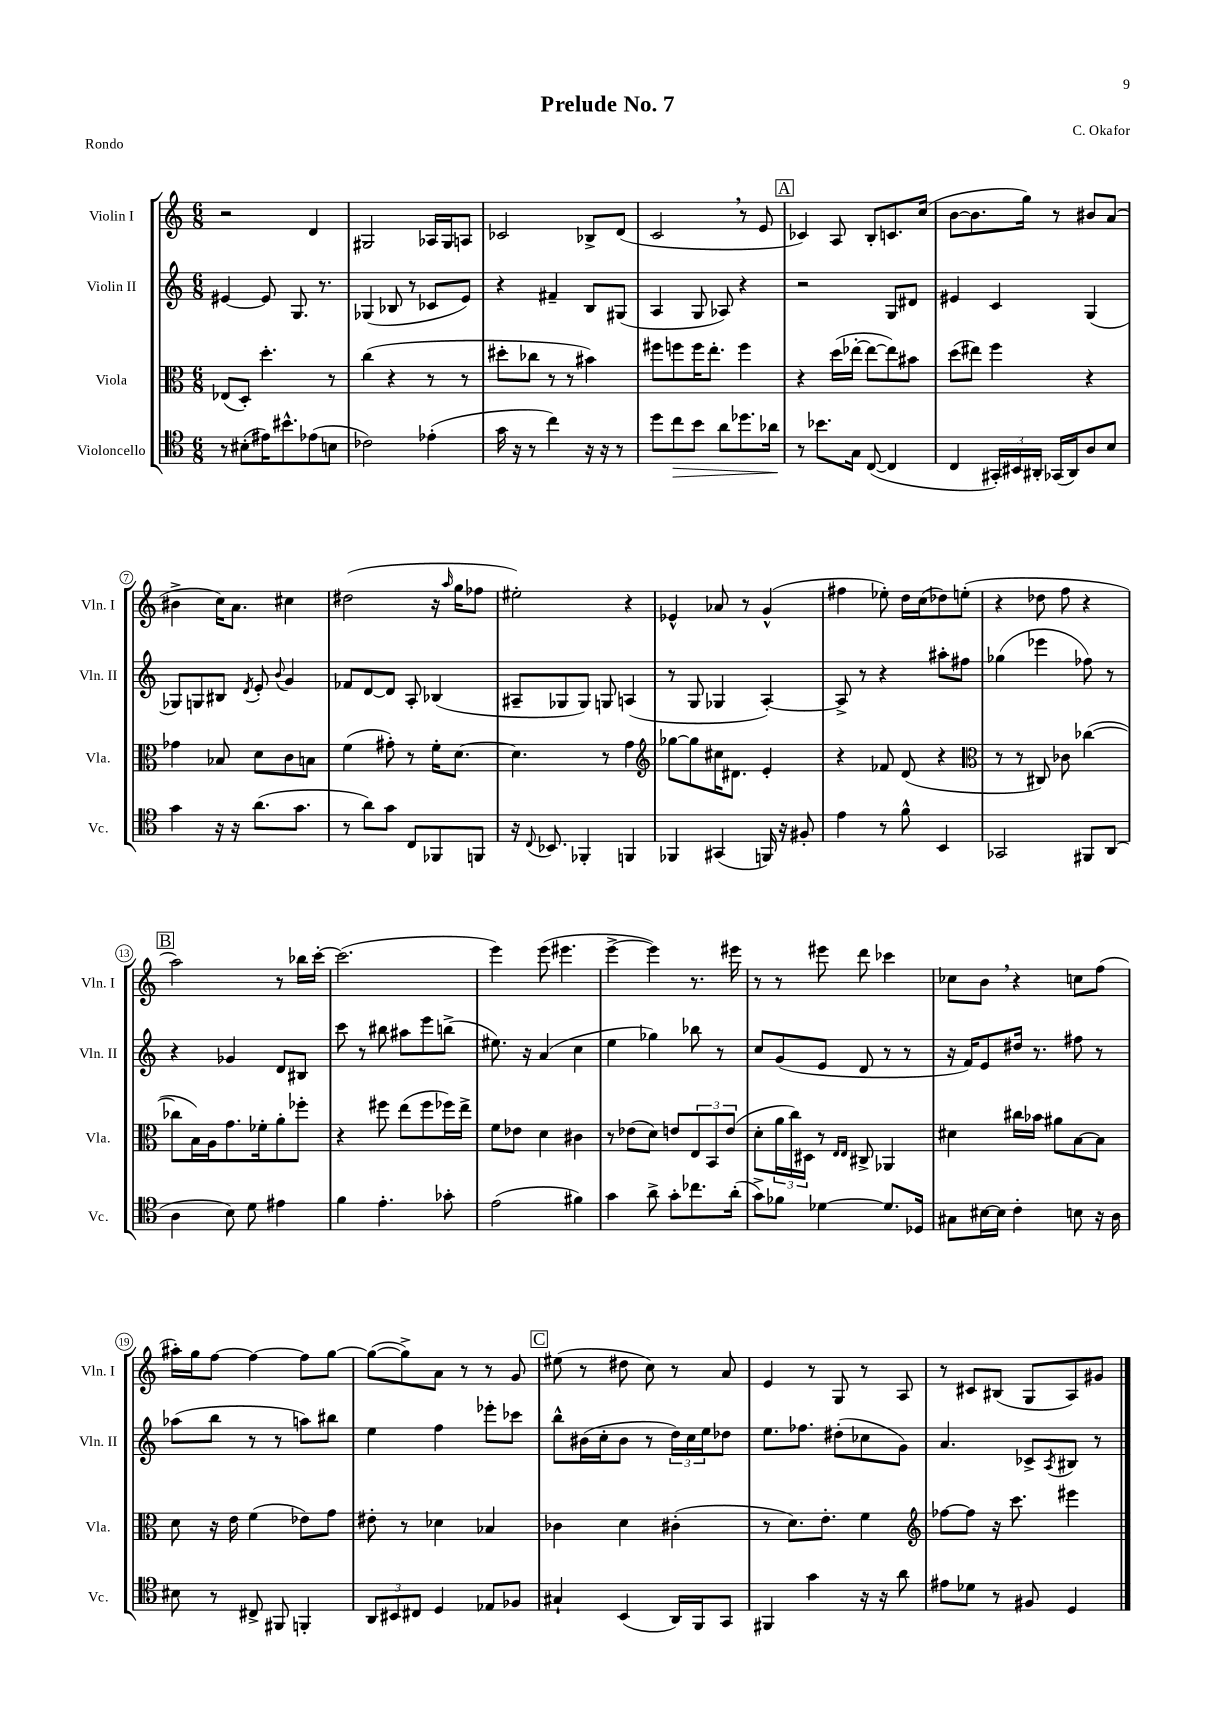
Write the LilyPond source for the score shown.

\header { title = "Prelude No. 7" composer = "C. Okafor" piece = "Rondo" }
<<
\new StaffGroup <<
\new Staff = "s0" \with { instrumentName = "Violin I" shortInstrumentName = "Vln. I" } {
    \clef treble \key c \major \numericTimeSignature \time 6/8
    r2 d'4 |
    gis2 aes16 gis16 a8 |
    ces'2 bes8-> d'8( |
    c'2 \breathe r8 e'8 |
    \mark \markup { \box "A" } ces'4) a8 b8-. c'8. c''16( |
    b'8~ b'8. g''16) r8 bis'8 a'8( |
    bis'4-> c''16) a'8. cis''4 |
    dis''2( r16 \grace { a''16 } g''16 fes''8 |
    eis''2-.) r4 |
    ees'4-^ aes'8 r8 g'4-^( |
    fis''4 ees''8-.) d''16 c''16( des''8) e''8-.( |
    r4 des''8 f''8 r4 |
    \mark \markup { \box "B" } a''2) r8 bes''16 c'''16~-. |
    c'''2.( |
    e'''4) e'''8( eis'''4. |
    e'''4~-> e'''4) r8. eis'''16 |
    r8 r8 eis'''8 d'''8 ces'''4 |
    ces''8 b'8 \breathe r4 c''8 f''8( |
    ais''16-.) g''16 f''8~ f''4~ f''8 g''8~ |
    g''8~( g''8->) a'8 r8 r8 g'8 |
    \mark \markup { \box "C" } eis''8( r8 dis''8 c''8) r8 a'8 |
    e'4 r8 g8 r8 a8 |
    r8 cis'8 bis8( g8 a8) gis'8 \bar "|." |
}
\new Staff = "s1" \with { instrumentName = "Violin II" shortInstrumentName = "Vln. II" } {
    \clef treble \key c \major \numericTimeSignature \time 6/8
    eis'4~ eis'8 g8. r8. |
    ges4( bes8 r8 ces'8 e'8) |
    r4 fis'4-- b8 gis8( |
    a4 g8 aes8) r4 |
    \mark \markup { \box "A" } r2 g8 dis'8 |
    eis'4 c'4 g4( |
    ges8) g8 bis8 \acciaccatura { d'8 } e'8-. \appoggiatura { b'8 } g'4 |
    fes'8 d'8~ d'8 a8-. bes4( |
    ais8-- ges8 ges8) g8 a4( |
    r8 g8 ges4 a4~-.) |
    a8-> r8 r4 ais''8-. fis''8 |
    ges''4( ees'''4 fes''8) r8 |
    \mark \markup { \box "B" } r4 ges'4 d'8 bis8 |
    c'''8 r8 bis''8 ais''8 e'''8 b''8->( |
    eis''8.) r16 a'4( c''4 |
    e''4 ges''4) bes''8 r8 |
    c''8 g'8( e'8 d'8 r8 r8 |
    r16 f'16) e'8 dis''16 r8. fis''8 r8 |
    aes''8( b''8 r8 r8 a''8) bis''8 |
    e''4 f''4 ees'''8-. ces'''8 |
    \mark \markup { \box "C" } b''8-^ bis'16( c''16-. bis'8 r8 \tuplet 3/2 { d''16) c''16 e''16 } des''8 |
    e''8. fes''8. dis''8-.( ces''8 g'8) |
    a'4. ces'8-> \acciaccatura { a8 } bis8 r8 \bar "|." |
}
\new Staff = "s2" \with { instrumentName = "Viola" shortInstrumentName = "Vla." } {
    \clef alto \key c \major \numericTimeSignature \time 6/8
    ees8( d8-.) d''4.-. r8 |
    c''4( r4 r8 r8 |
    dis''8-. ces''8 r8 r8 bis'4) |
    fis''8 f''8 f''16 e''8.-. f''4 |
    \mark \markup { \box "A" } r4 d''16( ees''16~-. ees''8~ ees''8) bis'8 |
    d''8( eis''8) f''4 r4 |
    ges'4 bes8 d'8 c'8 b8 |
    f'4( gis'8-.) r8 f'16-. d'8.~ |
    d'4. r8 g'4 |
    \clef treble ges''8~ ges''8 cis''16 dis'8. e'4-. |
    r4 fes'8 d'8( r4 |
    \clef alto r8 r8 cis8) ces'8 ces''4~( |
    \mark \markup { \box "B" } ces''8 b16) a16 g'8. fes'16-. a'8-. fes''8-. |
    r4 fis''8 e''8( fis''8 fes''16) e''16-> |
    f'8 ees'8 d'4 cis'4 |
    r8 ees'8( d'8) e'8 \tuplet 3/2 { e8 b,8 e'8( } |
    d'8-. \tuplet 3/2 { a'16 c''16) dis16 } r8 \grace { e16 e16 } cis8-> aes,4 |
    dis'4 cis''16 bes'16 ais'8 b8~ b8 |
    d'8 r16 e'16 f'4( ees'8) g'8 |
    eis'8-. r8 des'4 bes4 |
    \mark \markup { \box "C" } ces'4 d'4 cis'4-.( |
    r8 d'8.) e'8.-. f'4 |
    \clef treble fes''8~ fes''8 r16 c'''8. eis'''4 \bar "|." |
}
\new Staff = "s3" \with { instrumentName = "Violoncello" shortInstrumentName = "Vc." } {
    \clef tenor \key c \major \numericTimeSignature \time 6/8
    r8 bis8-.( eis'16) bis'8.-^ ees'8( b8 |
    ces'2) ees'4-.( |
    g'16 r16 r8 c''4) r16 r16 r8 |
    d''8 c''8\> b'8 a'8 des''8. aes'16\! |
    \mark \markup { \box "A" } r8 bes'8. g16 c8~( c4 |
    c4 \tuplet 3/2 { gis,16-.) bis,16 ais,16-. } ges,16( ais,16) a8 b8 |
    g'4 r16 r16 a'8.( g'8. |
    r8 a'8) g'8 c8 fes,8 f,8 |
    r16 \appoggiatura { c8 } bes,8. fes,4-. f,4 |
    fes,4 gis,4( f,16) r16 fis8-. |
    e'4 r8 f'8-^ b,4 |
    ges,2 fis,8 a,8( |
    \mark \markup { \box "B" } a4 b8) d'8 eis'4 |
    f'4 e'4.-. ges'8-. |
    e'2( fis'4) |
    g'4 a'8-> g'8-. ces''8. a'16-.( |
    g'8->) fes'8 des'4~ des'8. des16 |
    gis8 bis16~ bis16 c'4-. b8 r16 a16 |
    bis8 r8 cis8-> fis,8 f,4-. |
    \tuplet 3/2 { a,8 bis,8 cis8 } d4 ees8 fes8 |
    \mark \markup { \box "C" } gis4-! b,4( a,16) f,16 g,8 |
    fis,4 g'4 r16 r16 a'8 |
    eis'8 des'8 r8 fis8 d4 \bar "|." |
}
>>
>>
\layout { \context { \Score \override BarNumber.stencil = #(make-stencil-circler 0.1 0.3 ly:text-interface::print) } }
